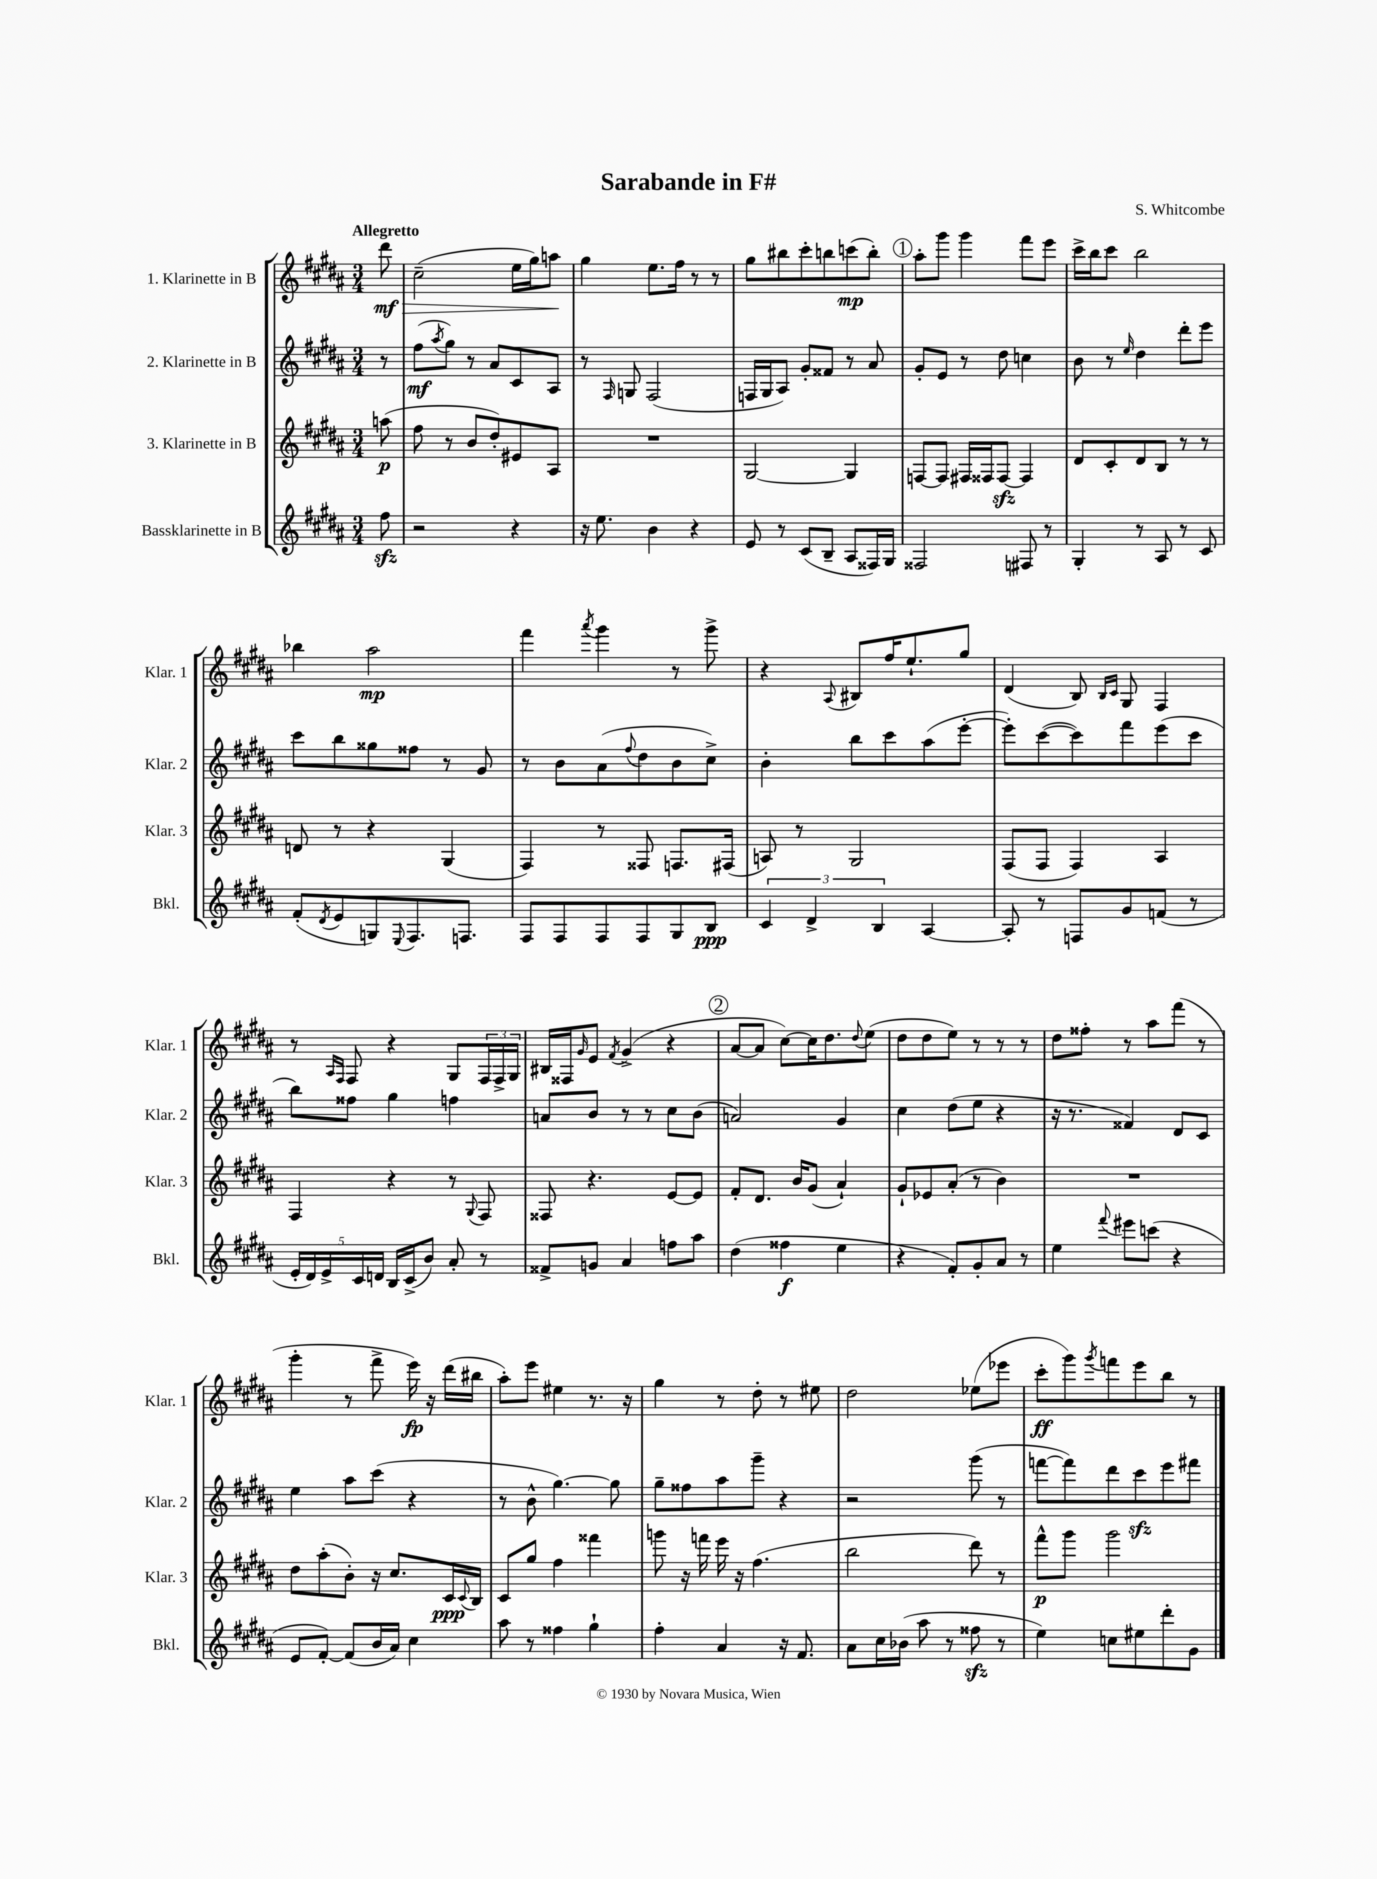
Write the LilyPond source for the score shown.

\header { title = "Sarabande in F#" composer = "S. Whitcombe" }
<<
\new StaffGroup <<
\new Staff = "s0" \with { instrumentName = "1. Klarinette in B" shortInstrumentName = "Klar. 1" } {
    \clef treble \key b \major \numericTimeSignature \time 3/4 \partial 8 \tempo "Allegretto"
    dis'''8\mf\> |
    cis''2--( e''16 gis''16) a''8\! |
    gis''4 e''8. fis''16 r8 r8 |
    gis''8 bis''8 cis'''8-. b''8 c'''8\mp( b''8-.) |
    \mark \markup { \circle "1" } ais''8-. gis'''8 gis'''4 fis'''8 e'''8 |
    cis'''16-> b''16 cis'''8 b''2 |
    bes''4 ais''2\mp |
    fis'''4 \acciaccatura { ais'''8 } gis'''4 r8 gis'''8-> |
    r4 \appoggiatura { ais8 } bis8 fis''16 e''8.-! gis''8 |
    dis'4( b8) \grace { b16 cis'16 } gis8 fis4 |
    r8 \grace { ais16 fis16 } fis8 r4 gis8 \tuplet 3/2 { fis16 fis16-> gis16 } |
    bis16 fisis16 \grace { gis'16 } e'8 \acciaccatura { fis'8 } gis'4->( r4 |
    \mark \markup { \circle "2" } ais'8~ ais'8 cis''8~) cis''16 dis''8. \appoggiatura { dis''8 } e''8( |
    dis''8 dis''8 e''8) r8 r8 r8 |
    dis''8 fisis''8-. r8 ais''8 fis'''8( r8 |
    gis'''4-. r8 fis'''8-> e'''16\fp) r16 dis'''16( bis''16 |
    ais''8-.) e'''8 eis''4 r8. r16 |
    gis''4 r8 dis''8-. r8 eis''8 |
    dis''2 ees''8( ees'''8 |
    cis'''8-.\ff gis'''8) \acciaccatura { gis'''8 } f'''8 e'''8 b''8 r8 \bar "|." |
}
\new Staff = "s1" \with { instrumentName = "2. Klarinette in B" shortInstrumentName = "Klar. 2" } {
    \clef treble \key b \major \numericTimeSignature \time 3/4 \partial 8
    r8 |
    fis''8\mf( \acciaccatura { ais''8 } gis''8) r8 ais'8 cis'8 ais8 |
    r8 \grace { fis16 } g8 fis2( |
    f16 gis16 ais8) gis'8-. fisis'8 r8 ais'8 |
    \mark \markup { \circle "1" } gis'8-. e'8 r8 dis''8 c''4 |
    b'8 r8 \grace { e''16 } dis''4 dis'''8-. e'''8 |
    cis'''8 b''8 gisis''8 fisis''8 r8 gis'8 |
    r8 b'8 ais'8( \appoggiatura { fis''8 } dis''8 b'8 cis''8->) |
    b'4-. b''8 cis'''8 ais''8( e'''8~-. |
    e'''8-.) cis'''8~( cis'''8) fis'''8 e'''8( cis'''8 |
    b''8) fisis''8 gis''4 f''4 |
    a'8 b'8 r8 r8 cis''8 b'8( |
    \mark \markup { \circle "2" } a'2) gis'4 |
    cis''4 dis''8( e''8 r4 |
    r16 r8. fisis'4) dis'8 cis'8 |
    e''4 ais''8 cis'''8( r4 |
    r8 b'8-^ gis''4.~) gis''8 |
    gis''8-- fisis''8 ais''8 gis'''8-- r4 |
    r2 gis'''8( r8 |
    f'''8~ f'''8) dis'''8 cis'''8\sfz e'''8 fis'''8 \bar "|." |
}
\new Staff = "s2" \with { instrumentName = "3. Klarinette in B" shortInstrumentName = "Klar. 3" } {
    \clef treble \key b \major \numericTimeSignature \time 3/4 \partial 8
    a''8\p( |
    fis''8 r8 b'8 dis''8-.) eis'8 ais8 |
    R2. |
    gis2~ gis4 |
    \mark \markup { \circle "1" } f8~ f8 fis16 fisis16 fisis8~\sfz fisis4 |
    dis'8 cis'8-. dis'8 b8 r8 r8 |
    d'8 r8 r4 gis4( |
    fis4) r8 fisis8 f8. fis16( |
    a8) r8 gis2 |
    fis8( fis8 fis4) ais4 |
    fis4 r4 r8 \appoggiatura { gis8 } fis8 |
    fisis8 r4. e'8~ e'8 |
    \mark \markup { \circle "2" } fis'8-. dis'8. b'16 gis'8( ais'4-!) |
    gis'8-! ees'8 ais'8-.( r8 b'4) |
    R2. |
    dis''8 ais''8-.( b'8-.) r16 cis''8. cis'16\ppp \appoggiatura { cis'8 } b16 |
    cis'8 gis''8 fis''4 fisis'''4 |
    g'''8 r16 f'''16 e'''16 r16 fis''4.( |
    b''2 dis'''8) r8 |
    fis'''8-^\p gis'''8 gis'''2 \bar "|." |
}
\new Staff = "s3" \with { instrumentName = "Bassklarinette in B" shortInstrumentName = "Bkl." } {
    \clef treble \key b \major \numericTimeSignature \time 3/4 \partial 8
    fis''8\sfz |
    r2 r4 |
    r16 e''8. b'4 r4 |
    e'8 r8 cis'8( b8-- ais8 fisis16) gis16 |
    \mark \markup { \circle "1" } fisis2 fis8 r8 |
    gis4-. r8 ais8 r8 cis'8 |
    fis'8-.( \acciaccatura { dis'8 } e'8 g8) \appoggiatura { e8 } fis8. f8. |
    fis8 fis8 fis8 fis8 gis8 b8\ppp |
    \tuplet 3/2 { cis'4 dis'4-> b4 } ais4~ |
    ais8-. r8 f8 gis'8 f'8( r8 |
    \tuplet 5/4 { e'16-. dis'16) e'16-> cis'16 d'16 } b16 cis'16->( b'8) ais'8-. r8 |
    fisis'8-> g'8 ais'4 f''8 ais''8 |
    \mark \markup { \circle "2" } dis''4( fisis''4\f e''4 |
    r4 fis'8-.) gis'8-. ais'8 r8 |
    e''4 \appoggiatura { fis'''8 } eis'''8 c'''8( r4 |
    e'8 fis'8~-.) fis'8( b'16 ais'16) cis''4 |
    ais''8 r8 fisis''4 gis''4-! |
    fis''4-. ais'4 r16 fis'8. |
    ais'8 cis''16 bes'16( ais''8 r8 fisis''8\sfz r8 |
    e''4) c''8 eis''8 dis'''8-. gis'8 \bar "|." |
}
>>
>>
\layout { \context { \Score \remove "Bar_number_engraver" } }
